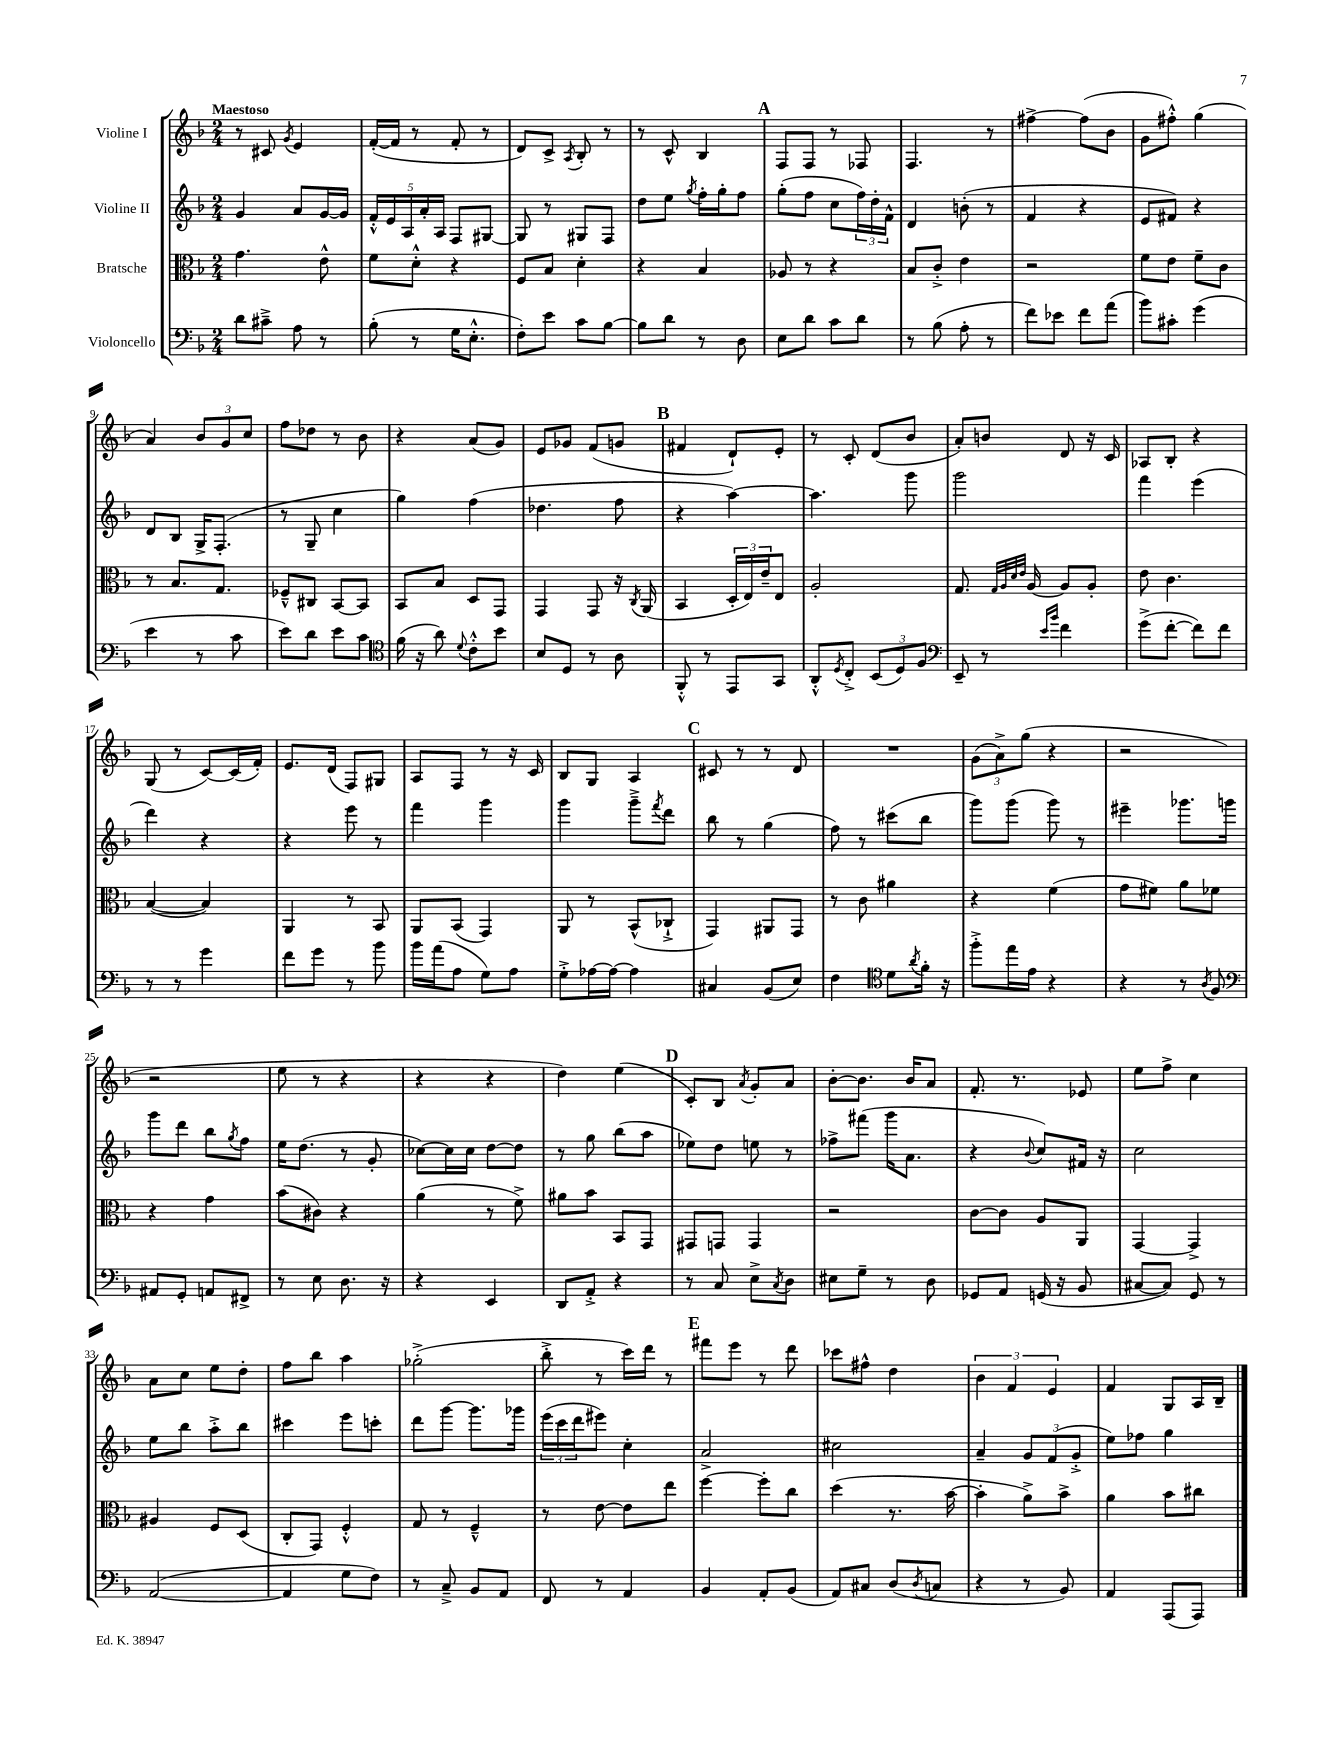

**kern	**kern	**kern	**kern
*staff4	*staff3	*staff2	*staff1
*clefF4	*clefC3	*clefG2	*clefG2
*k[b-]	*k[b-]	*k[b-]	*k[b-]
*M2/4	*M2/4	*M2/4	*M2/4
8d\L	4.g\	4g/	8r
8c#~^\J	.	.	8c#/
.	.	.	8qg/
8A\	.	8a/L	4e/
8r	8e^^\	[16g/L	.
.	.	16g/]JJ	.
=	=	=	=
(8B-'\	8f\L	20f'^^/LL	([16f'/LL
.	.	20e/	.
.	.	.	16f/]JJ
.	.	20A/	.
8r	8d'^^\J	.	8r
.	.	20a'/	.
.	.	20A/JJ	.
16G\LK	4r	8F/L	8f'/
8.E'^^\J	.	.	.
.	.	[8G#/J	8r
=	=	=	=
8F'\L)	8F/L	8G#/]	8d/L)
8e\J	8B-/J	8r	8c^/J
.	.	.	8qA/
8c\L	4d'\	8G#/L	8B-'/
[8B-\J	.	8F/J	8r
=	=	=	=
8B-\]L	4r	8dd\L	8r
8d\J	.	8ee\J	8c^^/
.	.	8qgg/	.
8r	4B-/	16ff'\LL	4B-/
.	.	16gg'\J	.
8D\	.	8ff\J	.
=	=	=	=
8E\L	8A-/	(8gg'\L	8F/L
8d\J	8r	8ff\J	8F/J
8c\L	4r	8cc\L	8r
8d\J	.	24ff\L)	8F-/
.	.	24dd'\	.
.	.	24f^^\JJ	.
=	=	=	=
8r	8B-/L	4d/	4.F/
(8B-\	8c'^/J	.	.
8A'\	4e\	(8b'\	.
8r	.	8r	8r
=	=	=	=
8f\L)	2r	4f/	[4ff#^\
8e-\J	.	.	.
8f\L	.	4r	(8ff#\]L
(8a\J	.	.	8b-\J
=	=	=	=
8b-\L)	8f\L	8e/L	8g\L
8c#'\J	8e\J	8f#/J)	8ff#'^^\J)
(4g\	8f~\L	4r	(4gg\
.	8c\J	.	.
=	=	=	=
4e\	8r	8d/L	4a/)
.	8.B-/L	8B-/J	.
8r	.	16G^/LK	12b-/L
.	8.G/J	(8.F'/J	.
.	.	.	12g/
8c\	.	.	.
.	.	.	12cc/J
=	=	=	=
8e\L)	8F-~^^/L	8r	8ff\L
8d\J	8C#/J	8G~/	8dd-\J
8e\L	[8BB-/L	4cc\	8r
8c\J	8BB-/]J	.	8b-\
=	=	=	=
*clefC4	*	*	*
(16f\	8BB-/L	4gg\)	4r
16r	.	.	.
8a\)	8B-/J	.	.
8qqd/	.	.	.
8c'^^\L	8D/L	(4ff\	(8a/L
8b-\J	8GG/J	.	8g/J)
=	=	=	=
8B-/L	4GG/	4.dd-\	8e/L
8D/J	.	.	8g-/J
8r	8GG/	.	(8f/L
8A\	16r	8ff\	8g/J
.	8qC/	.	.
.	(16AA/	.	.
=	=	=	=
8FF'^^/	4BB-/	4r	4f#/
8r	.	.	.
8EE/L	24D'/LL	[4aa\)	8d`/L)
.	24E/)	.	.
.	24e~/J	.	.
8GG/J	8E/J	.	8e'/J
=	=	=	=
8AA'^^/L	2A'/	4.aa\]	8r
8qD/	.	.	.
8C'^/J	.	.	8c'/
(12BB-/L	.	.	(8d/L
12D/)	.	.	.
.	.	8ggg\	8b-/J
12F/J	.	.	.
=	=	=	=
*clefF4	*	*	*
8EE~/	8.G/	2ggg\	8a'/L)
8r	.	.	8b/J
.	32qqG/LLL	.	.
.	32qqA/	.	.
.	32qqd/	.	.
.	32qqe/JJJ	.	.
.	[16A/	.	.
16qqe/LL	.	.	.
16qqb-/JJ	.	.	.
4f\	8A/]L	.	8d/
.	8A'/J	.	16r
.	.	.	16c/
=	=	=	=
(8g^\L	8e\	4fff\	8A-/L
[8f'\J	4.c\	.	8B-'/J
8f\]L)	.	(4eee\	4r
8f\J	.	.	.
=	=	=	=
8r	([4B-/	4ddd\)	(8G/
8r	.	.	8r
4g\	4B-/])	4r	[8c/L)
.	.	.	(16c/]L
.	.	.	16f'/JJ)
=	=	=	=
8f\L	4AA/	4r	8.e/L
8g\J	.	.	.
.	.	.	(16d/Jk
8r	8r	8eee\	8F/L)
8b-\	8BB-/	8r	8G#/J
=	=	=	=
16b-\LL	8AA/L	4fff\	8A/L
(16a\J	.	.	.
8A\J	(8BB-/J	.	8F/J
8G\L)	4GG/)	4ggg\	8r
8A\J	.	.	16r
.	.	.	16c/
=	=	=	=
8G'^\L	8AA/	4ggg\	8B-/L
[16A-\L	8r	.	8G/J
16A-\_JJ	.	.	.
4A-\]	(8BB-^^/L	8ggg~^\L	4A/
.	.	8qfff/	.
.	8C-`^/J	8ddd\J	.
=	=	=	=
4C#/	4GG/)	8bb-\	8c#/
.	.	8r	8r
(8BB-/L	8AA#/L	(4gg\	8r
8E/J)	8GG/J	.	8d/
=	=	=	=
4F\	8r	8ff\)	2r
.	8c\	8r	.
*clefC4	*	*	*
8d\L	4a#\	(8ccc#\L	.
8qa/	.	.	.
16f'\Jk	.	8bb-\J	.
16r	.	.	.
=	=	=	=
8ff'^\L	4r	8ggg\L)	(12g\L
.	.	.	12a^\)
16ee\L	.	(8ggg\J	.
.	.	.	(12gg\J
16e\JJ	.	.	.
4r	(4f\	8ggg\)	4r
.	.	8r	.
=	=	=	=
4r	8g\L	4eee#~\	2r
.	8f#\J)	.	.
8r	8a\L	8.ggg-\L	.
8qA/	.	.	.
8F/	8f-\J	.	.
.	.	16ggg\Jk	.
=	=	=	=
*clefF4	*	*	*
8AA#/L	4r	8ggg\L	2r
8GG'/J	.	8ddd\J	.
8AA/L	4g\	8bb-\L	.
.	.	8qgg/	.
8FF#^/J	.	8ff\J	.
=	=	=	=
8r	(8b-\L	16ee\LK	8ee\
.	.	(8.dd\J	.
8E\	8c#\J)	.	8r
8.D\	4r	8r	4r
.	.	8g'/	.
16r	.	.	.
=	=	=	=
4r	(4a\	[8cc-\L)	4r
.	.	16cc-\]L	.
.	.	16cc-\JJ	.
4EE/	8r	[8dd\L	4r
.	8f^\)	8dd\]J	.
=	=	=	=
8DD/L	8a#\L	8r	4dd\)
8AA'^/J	8b-\J	8gg\	.
4r	8BB-/L	(8bb-\L	(4ee\
.	8GG/J	8aa\J	.
=	=	=	=
8r	8GG#/L	8ee-\L)	8c'/L)
8C/	8GG/J	8dd\J	8B-/J
.	.	.	8qa/
8E^\L	4GG/	8ee\	8g'/L
8qC/	.	.	.
8D\J	.	8r	8a/J
=	=	=	=
8E#\L	2r	8ff-^\L	[8b-'\L
8G~\J	.	(8fff#\J	8.b-\]J
8r	.	16ggg\LK	.
.	.	8.a\J	16b-/LK
8D\	.	.	8a/J
=	=	=	=
8GG-/L	[8c\L	4r	8.f'/
8AA/J	8c\]J	.	.
.	.	.	8.r
.	.	8qqb-/	.
(16GG/	8A/L	8cc/L)	.
16r	.	.	.
8BB-/	8AA/J	16f#/Jk	8e-/
.	.	16r	.
=	=	=	=
[8C#/L	[4GG/	2cc\	8ee\L
8C#/]J)	.	.	8ff^\J
8GG/	4GG^/]	.	4cc\
8r	.	.	.
=	=	=	=
([2AA/	4A#/	8ee\L	8a\L
.	.	8bb-\J	8cc\J
.	8F/L	8aa'^\L	8ee\L
.	(8D/J	8bb-\J	8dd'\J
=	=	=	=
4AA/]	8C'/L	4ccc#\	8ff\L
.	8GG/J)	.	8bb-\J
8G\L	4F'^^/	8eee\L	4aa\
8F\J)	.	8ccc'\J	.
=	=	=	=
8r	8G/	8ddd\L	(2gg-'^\
8C~^/	8r	[8ggg\J	.
8BB-/L	4F~^^/	8.ggg\]L	.
8AA/J	.	.	.
.	.	16ggg-\Jk	.
=	=	=	=
8FF/	8r	(24eee\LL	8bb-'^\
.	.	24ccc\	.
.	.	24ddd\J	.
8r	[8e\	8eee#\J)	8r
4AA/	8e\]L	4cc'\	16ccc\LL)
.	.	.	16ddd\JJ
.	8ee\J	.	8r
=	=	=	=
4BB-/	[4ff\	2a^/	8fff#\L
.	.	.	8eee\J
8AA'/L	8ff'\]L	.	8r
(8BB-/J	8cc\J	.	8ddd\
=	=	=	=
8AA/L)	(4dd\	2cc#\	8ccc-\L
8C#/J	.	.	8ff#^^\J
(8D/L	8.r	.	4dd\
8qD/	.	.	.
8C/J	.	.	.
.	[16b-\	.	.
=	=	=	=
4r	4b-'\]	4a~/	6b-\
.	.	.	6f/
8r	8a^\L)	12g/L	.
.	.	(12f/	6e/
8BB-/)	8b-^\J	.	.
.	.	12g'^/J	.
=	=	=	=
4AA/	4a\	8ee\L)	4f/
.	.	8ff-\J	.
(8AAA/L	8b-\L	4gg\	8G/L
8AAA/J)	8cc#\J	.	16A/L
.	.	.	16B-~/JJ
==	==	==	==
*-	*-	*-	*-
